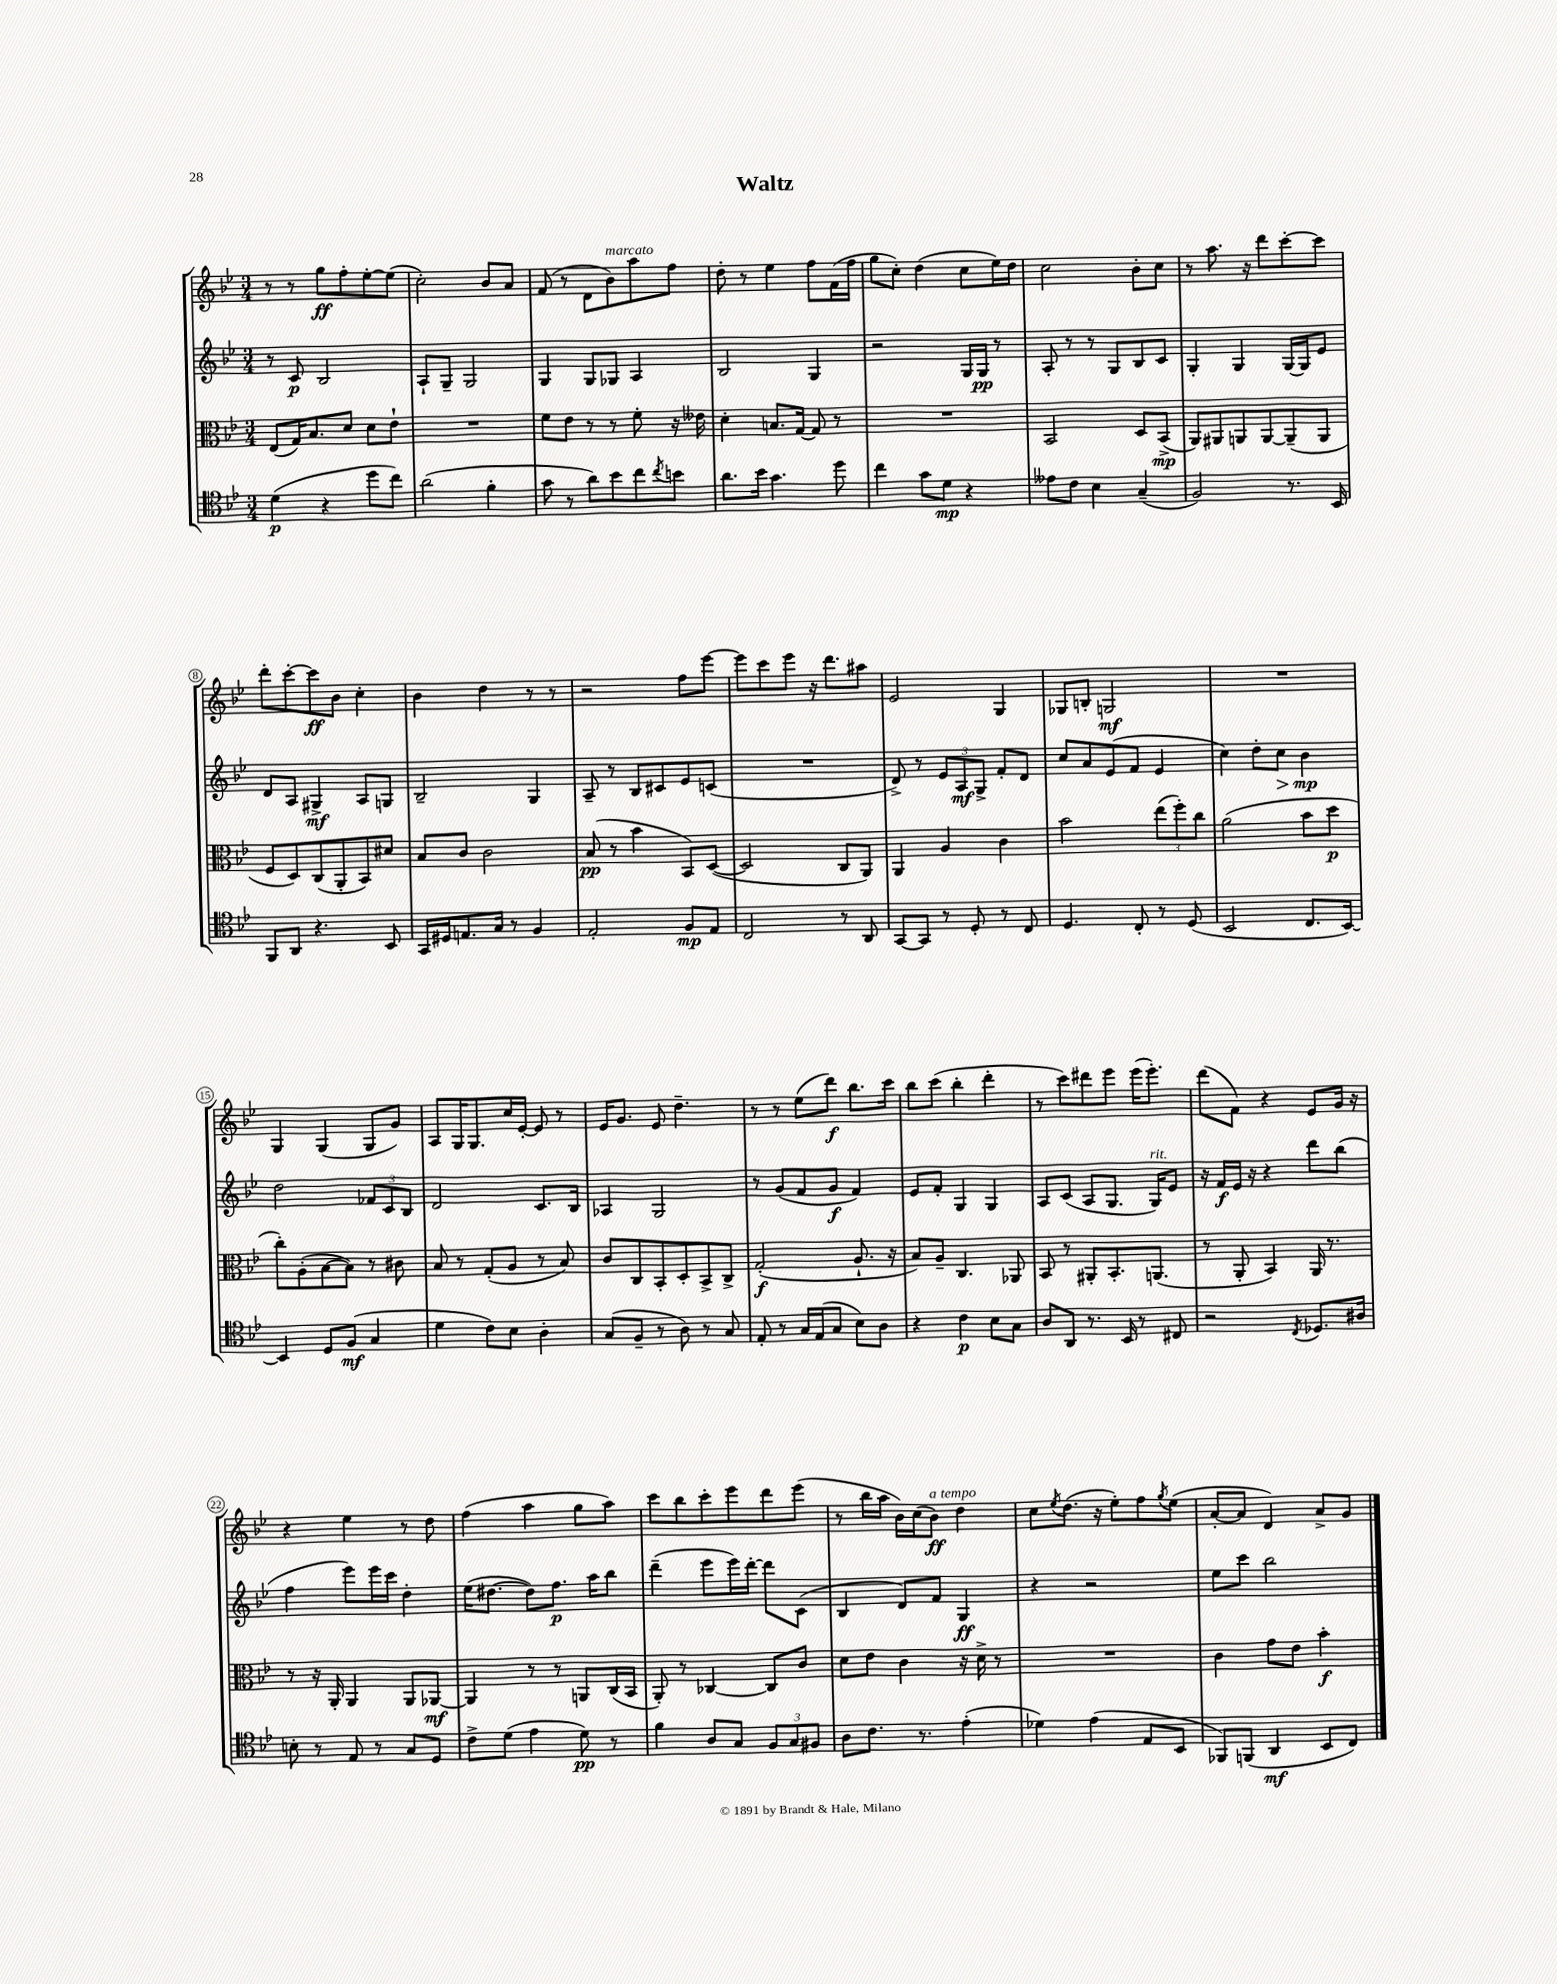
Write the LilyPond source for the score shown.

\header { title = "Waltz" }
<<
\new StaffGroup <<
\new Staff = "s0" {
    \clef treble \key bes \major \numericTimeSignature \time 3/4
    r8 r8 g''8\ff f''8-. ees''8~-. ees''8( |
    c''2-.) bes'8 a'8 |
    f'8( r8 d'8 bes'8^\markup { \italic "marcato" }) a''8 f''8 |
    d''8-. r8 ees''4 f''8 f'16( f''16 |
    g''8 c''8-.) d''4( c''8 ees''16) d''16 |
    c''2 bes'8-. c''8 |
    r8 a''8. r16 d'''8 c'''8~-. c'''8 |
    d'''8-. c'''8~-. c'''8\ff bes'8 c''4-. |
    bes'4 d''4 r8 r8 |
    r2 f''8 ees'''8~ |
    ees'''8 c'''8 ees'''8 r16 d'''8. ais''8 |
    ees'2 g4 |
    ges8 b8-. g2\mf |
    R2. |
    g4 g4( g8 g'8) |
    a8 g16 g8. c''16 ees'16~-. ees'8 r8 |
    ees'16 g'8. ees'8 d''4.-- |
    r8 r8 ees''8( d'''8\f) bes''8. c'''16 |
    bes''8 c'''8( bes''4-. d'''4-. |
    r8 c'''8) dis'''8 ees'''8 ees'''16( ees'''8.-.) |
    d'''8( f'8) r4 ees'8 g'16 r16 |
    r4 ees''4 r8 d''8 |
    f''4( a''4 g''8 a''8) |
    c'''8 bes''8 c'''8-. ees'''8 d'''8 ees'''8( |
    r8 bes''16 a''16 bes'16) c''16( bes'8\ff^\markup { \italic "a tempo" }) d''4 |
    c''8 \acciaccatura { ees''8 } d''8.( r16 ees''8-.) f''8 \acciaccatura { g''8 } ees''8( |
    a'8~-. a'8 d'4) a'8-> g'8 \bar "|." |
}
\new Staff = "s1" {
    \clef treble \key bes \major \numericTimeSignature \time 3/4
    r8 c'8\p bes2 |
    a8-! g8-- g2 |
    g4 g8 ges8 a4 |
    bes2 g4 |
    r2 g16 g16\pp r8 |
    a8-. r8 r8 g8 bes8 c'8 |
    g4-. g4 g16~ g16 ees'8 |
    d'8 a8 gis4->\mf a8 g8 |
    bes2-- g4 |
    a8-- r8 bes8 cis'8 ees'8 c'8( |
    R2. |
    d'8->) r8 \tuplet 3/2 { ees'8 a8\mf g8-> } f'8-. d'8 |
    c''8 a'8 ees'8( f'8 ees'4 |
    c''4) d''8-. c''8\> bes'4\mp\! |
    d''2 \tuplet 3/2 { fes'8 c'8 bes8 } |
    d'2 c'8. bes16 |
    aes4 g2 |
    r8 g'8( f'8 g'8\f f'4) |
    ees'8 f'8-. g4 g4 |
    a8 c'8( a8 g8. g16^\markup { \italic "rit." }) ees'8 |
    r16 f'16\f ees'16 r16 r4 d'''8 bes''8( |
    f''4 ees'''8) ees'''16 c'''16 d''4-. |
    ees''16( dis''8.~ dis''8) f''8.\p a''16 bes''8 |
    d'''4--( ees'''8 ees'''16) d'''16~-. d'''8 c'8( |
    bes4 d'8) f'8 g4\ff |
    r4 r2 |
    ees''8 c'''8 bes''2 \bar "|." |
}
\new Staff = "s2" {
    \clef alto \key bes \major \numericTimeSignature \time 3/4
    ees8( g16) bes8. d'8 d'8 ees'8-! |
    R2. |
    f'8 ees'8 r8 r8 f'8-. r16 eeses'16 |
    d'4-. b8. g16~ g8 r8 |
    R2. |
    bes,2 d8 bes,8->\mp( |
    a,8) ais,8 a,8 a,8~ a,8--( a,8 |
    f8 d8) c8( a,8-. bes,8) dis'8 |
    bes8 c'8 c'2 |
    bes8\pp( r8 bes'4 bes,8) d8~( |
    d2 c8 a,8) |
    a,4 a4 c'4 |
    bes'2 \tuplet 3/2 { ees''8( f''8-.) c''8 } |
    a'2( bes'8 d''8\p |
    c''8-.) a8-.( bes8~ bes8) r8 cis'8 |
    bes8 r8 g8-.( a8 r8 bes8) |
    c'8 c8 bes,8-. d8-. bes,8-> c8-> |
    g2-.\f( a8.-! r16 |
    bes8) a8-- c4. aes,8 |
    bes,8 r8 ais,8-. bes,8.-. a,8.( |
    r8 a,8-. bes,4) a,16 r8. |
    r8 r16 a,16-. a,4 a,8 aes,8~\mf |
    aes,4 r8 r8 a,8 c16( bes,16 |
    a,8-.) r8 ces4~ ces8 c'8 |
    d'8 ees'8 c'4 r16 d'16-> r8 |
    R2. |
    c'4 g'8 ees'8 bes'4-.\f \bar "|." |
}
\new Staff = "s3" {
    \clef tenor \key bes \major \numericTimeSignature \time 3/4
    d'4\p( r4 d''8 c''8) |
    a'2( f'4-. |
    g'8 r8 a'8) bes'8 c''8 \acciaccatura { c''8 } b'8 |
    a'8. bes'16 g'4. d''8 |
    c''4 g'8 d'8\mp r4 |
    eeses'8 c'8 bes4 g4--( |
    f2) r8. bes,16 |
    f,8 a,8 r4. bes,8 |
    g,16 dis16 e8. g16 r8 f4 |
    ees2-. f8\mp ees8 |
    c2 r8 a,8 |
    g,8~ g,8 r8 d8-. r8 c8 |
    d4. c8-. r8 d8( |
    bes,2 c8. bes,16~) |
    bes,4 d8 f8\mf( g4 |
    d'4 c'8) bes8 a4-. |
    g8( f8-- r8 a8) r8 g8 |
    ees8-. r8 g16 ees16( g8 bes8) a8 |
    r4 c'4\p bes8 g8 |
    a8 a,8 r8. bes,16 r8 cis8 |
    r2 \acciaccatura { c8 } des8. ais16 |
    b8-. r8 ees8 r8 g8 d8 |
    c'8-> d'8( ees'4 d'8\pp) r8 |
    f'4 a8 g8 \tuplet 3/2 { f8 g8 fis8 } |
    a8 c'8. r8. ees'4-.( |
    des'4) ees'4( ees8 bes,8 |
    fes,8) f,8( a,4\mf bes,8 c8) \bar "|." |
}
>>
>>
\layout { \context { \Score \override BarNumber.stencil = #(make-stencil-circler 0.1 0.3 ly:text-interface::print) } }
